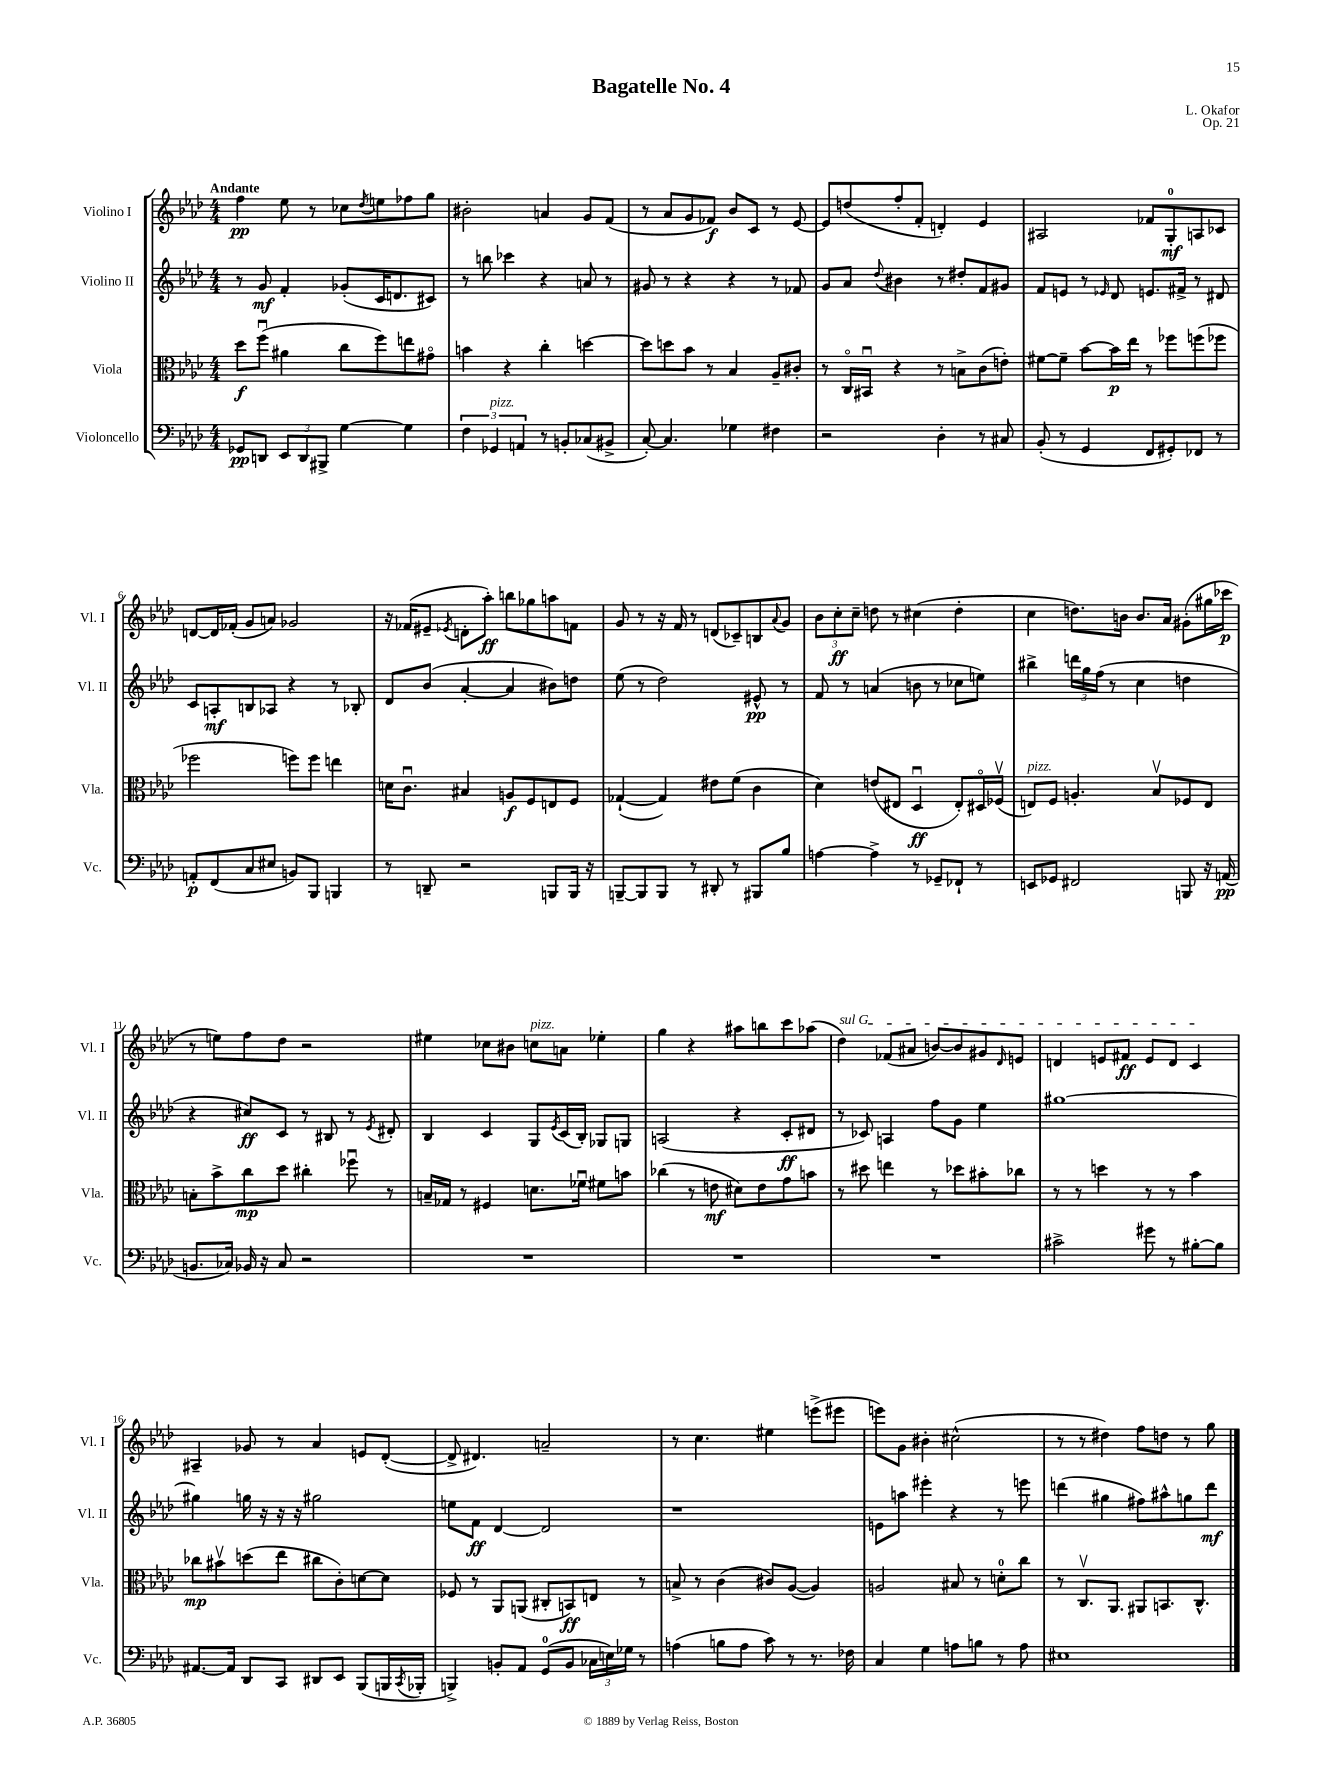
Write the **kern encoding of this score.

**kern	**kern	**kern	**kern
*staff4	*staff3	*staff2	*staff1
*clefF4	*clefC3	*clefG2	*clefG2
*k[b-e-a-d-]	*k[b-e-a-d-]	*k[b-e-a-d-]	*k[b-e-a-d-]
*M4/4	*M4/4	*M4/4	*M4/4
8GG-	8dd-	8r	4ff
8DD	(8ffu	8g	.
12EE-	4a#	4f'	8ee-
12DD	.	.	.
.	.	.	8r
12BBB#^	.	.	.
[4G	8cc	(8g-'	8cc-
.	.	.	8qdd-
.	8ff)	16c	8ee
.	.	8.d	.
4G]	8ee	.	8ff-
.	8g#o	8c#)	8gg
=	=	=	=
6F	4b	8r	2b#'
.	.	8bb	.
6GG-	.	.	.
.	4r	4ccc-	.
6AA	.	.	.
8r	4cc'	4r	4a
8BB'	.	.	.
(8C-	[4dd	8a	8g
8BB#^	.	8r	(8f
=	=	=	=
[8C')	8dd]	8g#	8r
4.C]	8dd	8r	8a-
.	8b-	4r	8g
.	8r	.	8f-)
4G-	4B-	4r	8b-
.	.	.	8c
4F#	8A-~	8r	8r
.	8c#'	8f-	[8e-
=	=	=	=
2r	8r	8g	8e-]
.	16Co	8a-	(8dd
.	16BB#u	.	.
.	.	8qqdd-	.
.	4r	4b#	8ff'
.	.	.	8f'
4D-'	8r	8r	4d')
.	8B^	8dd#'	.
8r	(8c	8f	4e-
8C#	8e')	8g#	.
=	=	=	=
(8BB-'	[8f#	8f	2A#
8r	8f#~]	8e	.
4GG	[8b-	8r	.
.	.	16qqe-	.
.	16b-]	8d-	.
.	16ee-	.	.
8FF	8r	8.e	8f-
8GG#')	8ff-	.	8G'
.	.	16f#^	.
8FF-	(8ff	8r	8A
8r	8ff-	8d#	8c-
=	=	=	=
8AA'	2ff-	8c	[8d
(8FF	.	8A'	16d]
.	.	.	(16f-'
8C	.	8B	8g
8E#	.	8A-	8a)
8BB)	8ff)	4r	2g-
8BBB-	8ff	.	.
4BBB	4ee	8r	.
.	.	8B-'	.
=	=	=	=
8r	16d	8d-	16r
.	8.cu	.	(16f-
8DD~	.	(8b-	8e#~
.	.	.	8qe-
2r	4B#	[4a-'	8d'
.	.	.	8aa-')
.	8A	4a-]	8bb
.	8F	.	8gg-
8BBB	8E	8b#)	8aa
16BBB	8F	8dd	8f
16r	.	.	.
=	=	=	=
[8BBB~	([4G-`	(8ee-	8g
8BBB]	.	8r	8r
8BBB	4G-])	2dd-)	16r
.	.	.	16f
8r	.	.	8r
8DD#'	8e#	.	(8d
8r	(8f	.	8c-~)
8BBB#	4c	8e#^^	8B
.	.	.	8qqa-
8B-	.	8r	8g
=	=	=	=
[4A	4d-)	8f	12b-
.	.	.	12cc'
.	.	8r	.
.	.	.	12cc~
4A^]	(8e	(4a	8dd
.	8E#	.	8r
8r	4D-u	8b	(4cc#
8GG-~	.	8r	.
8FF-`	8E#')	8cc-	4dd'
8r	16D#o	8ee)	.
.	(16F-v	.	.
=	=	=	=
8EE	8E)	4bb#^	4cc
8GG-	8F	.	.
2FF#	4.A'	24ddd	8.dd)
.	.	24gg	.
.	.	(24ff	.
.	.	8r	.
.	.	.	16b
.	.	4cc	8.b
.	8B-v	.	.
.	.	.	16a-
8BBB	8F-	4dd	(8g#'
16r	8E	.	16gg#
(16AA	.	.	16ccc-
=	=	=	=
8.BB	8B'	4r	8r
.	8b-^	.	8ee)
16C-)	.	.	.
16BB-	8cc	8cc#)	8ff
16r	.	.	.
8C-	8dd-	8c	8dd-
2r	4cc#'	8r	2r
.	.	8B#	.
.	8ff-u	8r	.
.	.	8qe-	.
.	8r	8d#'	.
=	=	=	=
1r	16B~	4B-	4ee#
.	16G-	.	.
.	8r	.	.
.	4F#	4c	8cc-
.	.	.	8b#
.	8.d	8G	8cc
.	.	8qe-	.
.	.	(16c	8a
.	16f-u	16B-')	.
.	8f#	8G-	4ee-'
.	8b	8G	.
=	=	=	=
1r	(4cc-	(2A	4gg
.	8r	.	4r
.	8e	.	.
.	8d#)	4r	8aa#
.	8e	.	8bb
.	8g	8c'	8ccc
.	8b	8d#	(8aa-
=	=	=	=
1r	8r	8r	4dd-)
.	8dd#	8c-)	.
.	4ee	4A	(8f-
.	.	.	8a#
.	8r	8ff	[8b)
.	8dd-	8g	8b]
.	8b#'	4ee-	8g#
.	.	.	16qqd-
.	8cc-	.	8e
=	=	=	=
2c#^	8r	[1gg#	4d
.	8r	.	.
.	4dd	.	8e
.	.	.	8f#
8g#	8r	.	8e
8r	8r	.	8d
[8B#'	4b-	.	4c
8B#]	.	.	.
=	=	=	=
[8.AA#	8cc-	4gg#]	4A#~
.	8b#v	.	.
16AA#]	.	.	.
8DD-	(8dd	16gg	8g-
.	.	16r	.
8CC	8ee-	16r	8r
.	.	16r	.
8DD#	8cc#	2gg#	4a-
8EE-	8c')	.	.
(8BBB-	[8d	.	8e
16BBB	8d]	.	([8d-'
8qCC	.	.	.
16BBB-'	.	.	.
=	=	=	=
4BBB^)	8F-	8ee	8d-^]
.	8r	8f	4.d#)
8BB'	8AA-	[4d-	.
8AA-	(8AA	.	.
(8GG	8C#'	2d-]	2a~
8BB	8BB)	.	.
24C-	8E	.	.
24E)	.	.	.
24G-	.	.	.
8r	8r	.	.
=	=	=	=
(4A	8B^	1r	8r
.	8r	.	4.cc
8B	(4c	.	.
8A	.	.	.
8c)	8c#)	.	4ee#
8r	([8A-	.	.
8.r	4A-])	.	(8eee^
.	.	.	8eee#
16F-	.	.	.
=	=	=	=
4C	2A	8e	8eee)
.	.	8aa	8g
4G	.	4eee#'	4b#'
8A	8B#	4r	(2cc#^^
8B	8r	.	.
8r	8d'	8r	.
8A	8cc	8eee	.
=	=	=	=
1E#	8r	(4ddd	8r
.	8.Cv	.	8r
.	.	4gg#	4dd#)
.	8.AA-	.	.
.	8AA#	8ff#)	8ff
.	8.BB	8aa#^^	8dd
.	.	8gg	8r
.	8.C^^	.	.
.	.	8ddd	8gg
==	==	==	==
*-	*-	*-	*-
